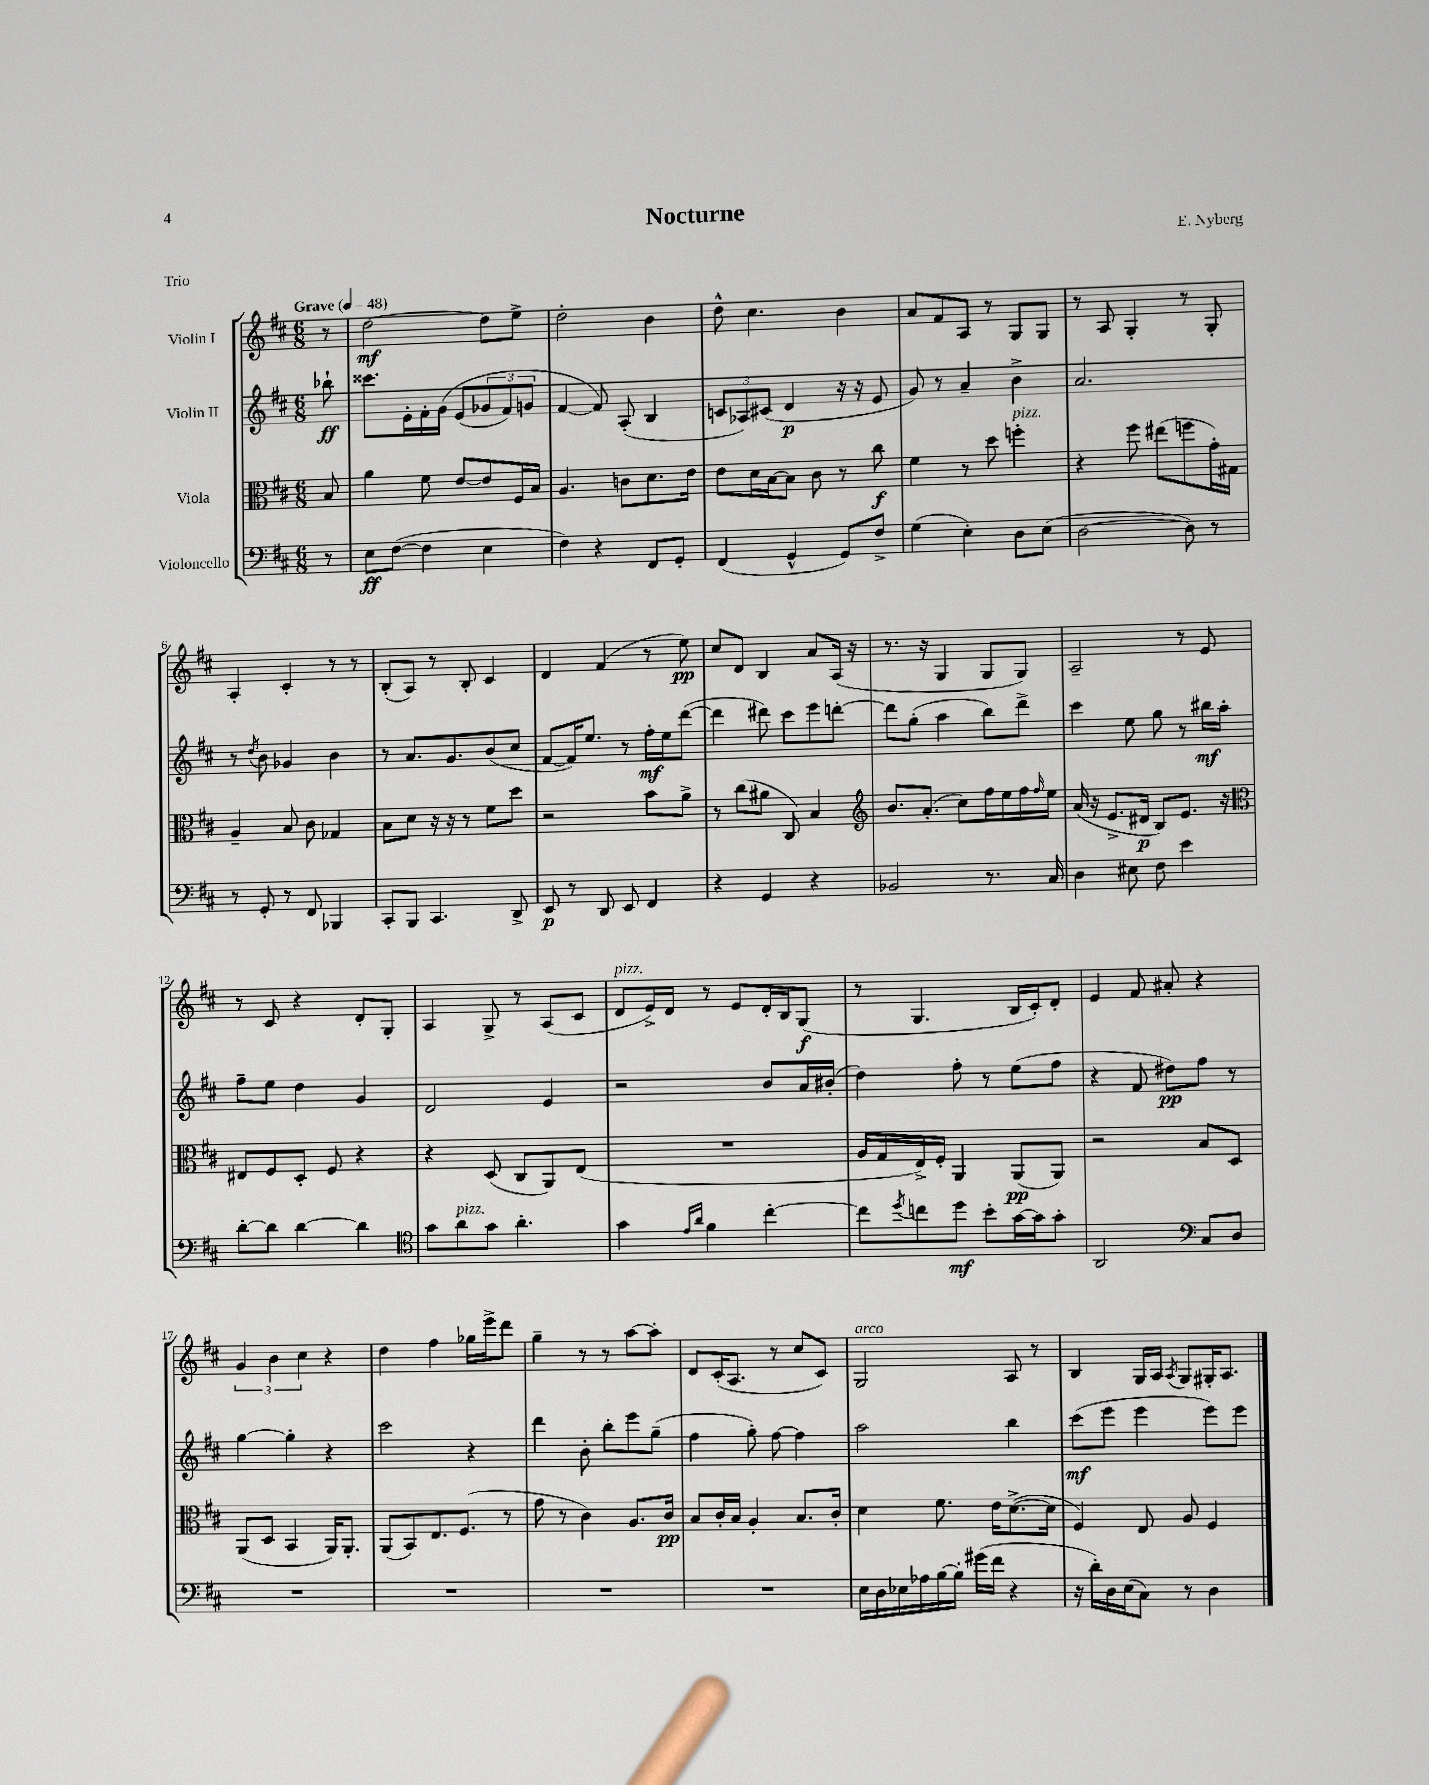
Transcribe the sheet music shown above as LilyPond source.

\header { title = "Nocturne" composer = "E. Nyberg" piece = "Trio" }
<<
\new StaffGroup <<
\new Staff = "s0" \with { instrumentName = "Violin I" } {
    \clef treble \key d \major \numericTimeSignature \time 6/8 \partial 8 \tempo "Grave" 4 = 48
    r8 |
    d''2~\mf d''8 e''8-> |
    d''2-. b'4 |
    d''8-^ cis''4. b'4 |
    a'8 fis'8 a8 r8 g8 g8 |
    r8 a8 g4-. r8 g8-. |
    a4-. cis'4-. r8 r8 |
    b8-.( a8) r8 b8-. cis'4 |
    d'4 fis'4( r8 e''8\pp) |
    cis''8 d'8 b4 a'8 a16( r16 |
    r8. r16 g4 g8 g8) |
    a2-- r8 e'8 |
    r8 cis'8 r4 d'8-. g8-. |
    a4 g8-> r8 a8( cis'8 |
    d'8^\markup { \italic "pizz." } e'16->) d'16 r8 e'8 d'16-. b16 g8\f( |
    r8 g4. b16 cis'16-.) d'8-. |
    e'4 fis'8 ais'8-. r4 |
    \tuplet 3/2 { g'4 b'4 cis''4 } r4 |
    d''4 fis''4 ges''16 e'''16-> d'''8 |
    g''4-- r8 r8 a''8~ a''8-. |
    d'8 cis'16-.( a8. r8 cis''8 cis'8) |
    g2^\markup { \italic "arco" } a8 r8 |
    b4 g16 a16 \acciaccatura { a8 } g8 gis16-. a8. \bar "|." |
}
\new Staff = "s1" \with { instrumentName = "Violin II" } {
    \clef treble \key d \major \numericTimeSignature \time 6/8 \partial 8
    bes''8-!\ff |
    cisis'''8. e'16-. fis'16-. g'16\( e'8( \tuplet 3/2 { ges'8 fis'8) g'8 } |
    fis'4~ fis'8\) a8-.( b4 |
    \tuplet 3/2 { c'8 aes8) cis'8( } d'4\p r16 r16 e'8 |
    g'8) r8 a'4-- b'4-> |
    a'2. |
    r8 \acciaccatura { d''8 } b'8 ges'4 b'4 |
    r8 a'8. g'8. b'8( cis''8 |
    fis'8~ fis'16) e''8. r8 fis''16-.\mf e''16 d'''8~( |
    d'''4 dis'''8) cis'''8 e'''8 d'''8~-. |
    d'''8 g''8-.( a''4 b''8) d'''8-> |
    cis'''4 e''8 g''8 r8 bis''16\mf a''16-. |
    fis''8-- e''8 d''4 g'4 |
    d'2 e'4 |
    r2 b'8 a'16 bis'16-.( |
    d''4) fis''8-. r8 e''8( fis''8 |
    r4 fis'8 dis''8\pp) fis''8 r8 |
    g''4~ g''4-. r4 |
    cis'''2 r4 |
    d'''4 b'8-. b''8-. e'''8 g''8--( |
    fis''4 g''8-.) fis''8~ fis''4 |
    a''2 b''4 |
    cis'''8\mf( e'''8 e'''4 e'''8) e'''8 \bar "|." |
}
\new Staff = "s2" \with { instrumentName = "Viola" } {
    \clef alto \key d \major \numericTimeSignature \time 6/8 \partial 8
    b8 |
    a'4 fis'8 e'8~ e'8 fis16 b16 |
    a4. c'8 d'8. e'16 |
    e'8 d'16 b16~ b8 cis'8 r8 cis''8\f |
    fis'4 r8 d''8 f''4-.^\markup { \italic "pizz." } |
    r4 fis''8 eis''8( f''8 g'16-.) gis16 |
    a4-- b8 cis'8 ges4 |
    b8 d'8 r16 r16 r8 fis'8 d''8 |
    r2 b'8 a'8-> |
    r8 cis''8( ais'8 cis8) b4 |
    \clef treble b'8. a'8.-.( cis''8) fis''16 e''16 fis''16 \grace { fis''16 } e''16 |
    a'16( r16 e'8.-> dis'16\p b8) e'8. r16 |
    \clef alto eis8 fis8 d8-. fis8 r4 |
    r4 d8( cis8 a,8) e8( |
    R2. |
    a16 g16 e16->) fis16-. a,4 a,8\pp( a,8) |
    r2 b8 d8 |
    a,8( d8 b,4 a,16) a,8.-. |
    a,8( b,8) e8. fis8.( r8 |
    g'8 r8 cis'4) a8. cis'16\pp |
    b8 cis'16-. b16 a4-. b8. cis'16-. |
    d'4 fis'8. e'16 d'8.~->( d'16 |
    fis4) e8 a8 fis4 \bar "|." |
}
\new Staff = "s3" \with { instrumentName = "Violoncello" } {
    \clef bass \key d \major \numericTimeSignature \time 6/8 \partial 8
    r8 |
    e8\ff fis8~( fis4 e4 |
    fis4) r4 fis,8 g,8-. |
    fis,4( g,4-^ g,8) fis8-> |
    g4( e4-.) d8 e8( |
    d2~ d8) r8 |
    r8 g,8-. r8 fis,8 bes,,4 |
    cis,8-. b,,8 cis,4. d,8-> |
    e,8\p r8 d,8 e,8 fis,4 |
    r4 g,4 r4 |
    bes,2 r8. cis16 |
    d4 eis8 fis8 e'4 |
    d'8~-. d'8 d'4~ d'4 |
    \clef tenor g'8 a'8^\markup { \italic "pizz." } g'8 a'4.-. |
    g'4 \grace { e'16 a'16 } fis'4 cis''4~-. |
    cis''8 \acciaccatura { d''8 } c''8 d''8\mf b'8-. g'16~ g'16 g'8-. |
    a,2 \clef bass cis8 d8 |
    R2. |
    R2. |
    R2. |
    R2. |
    e16 d16 ees16 aes16 b16~ b16-. gis'16( fis'16 r4 |
    r16 d'16-.) d16 e16( cis8) r8 d4 \bar "|." |
}
>>
>>
